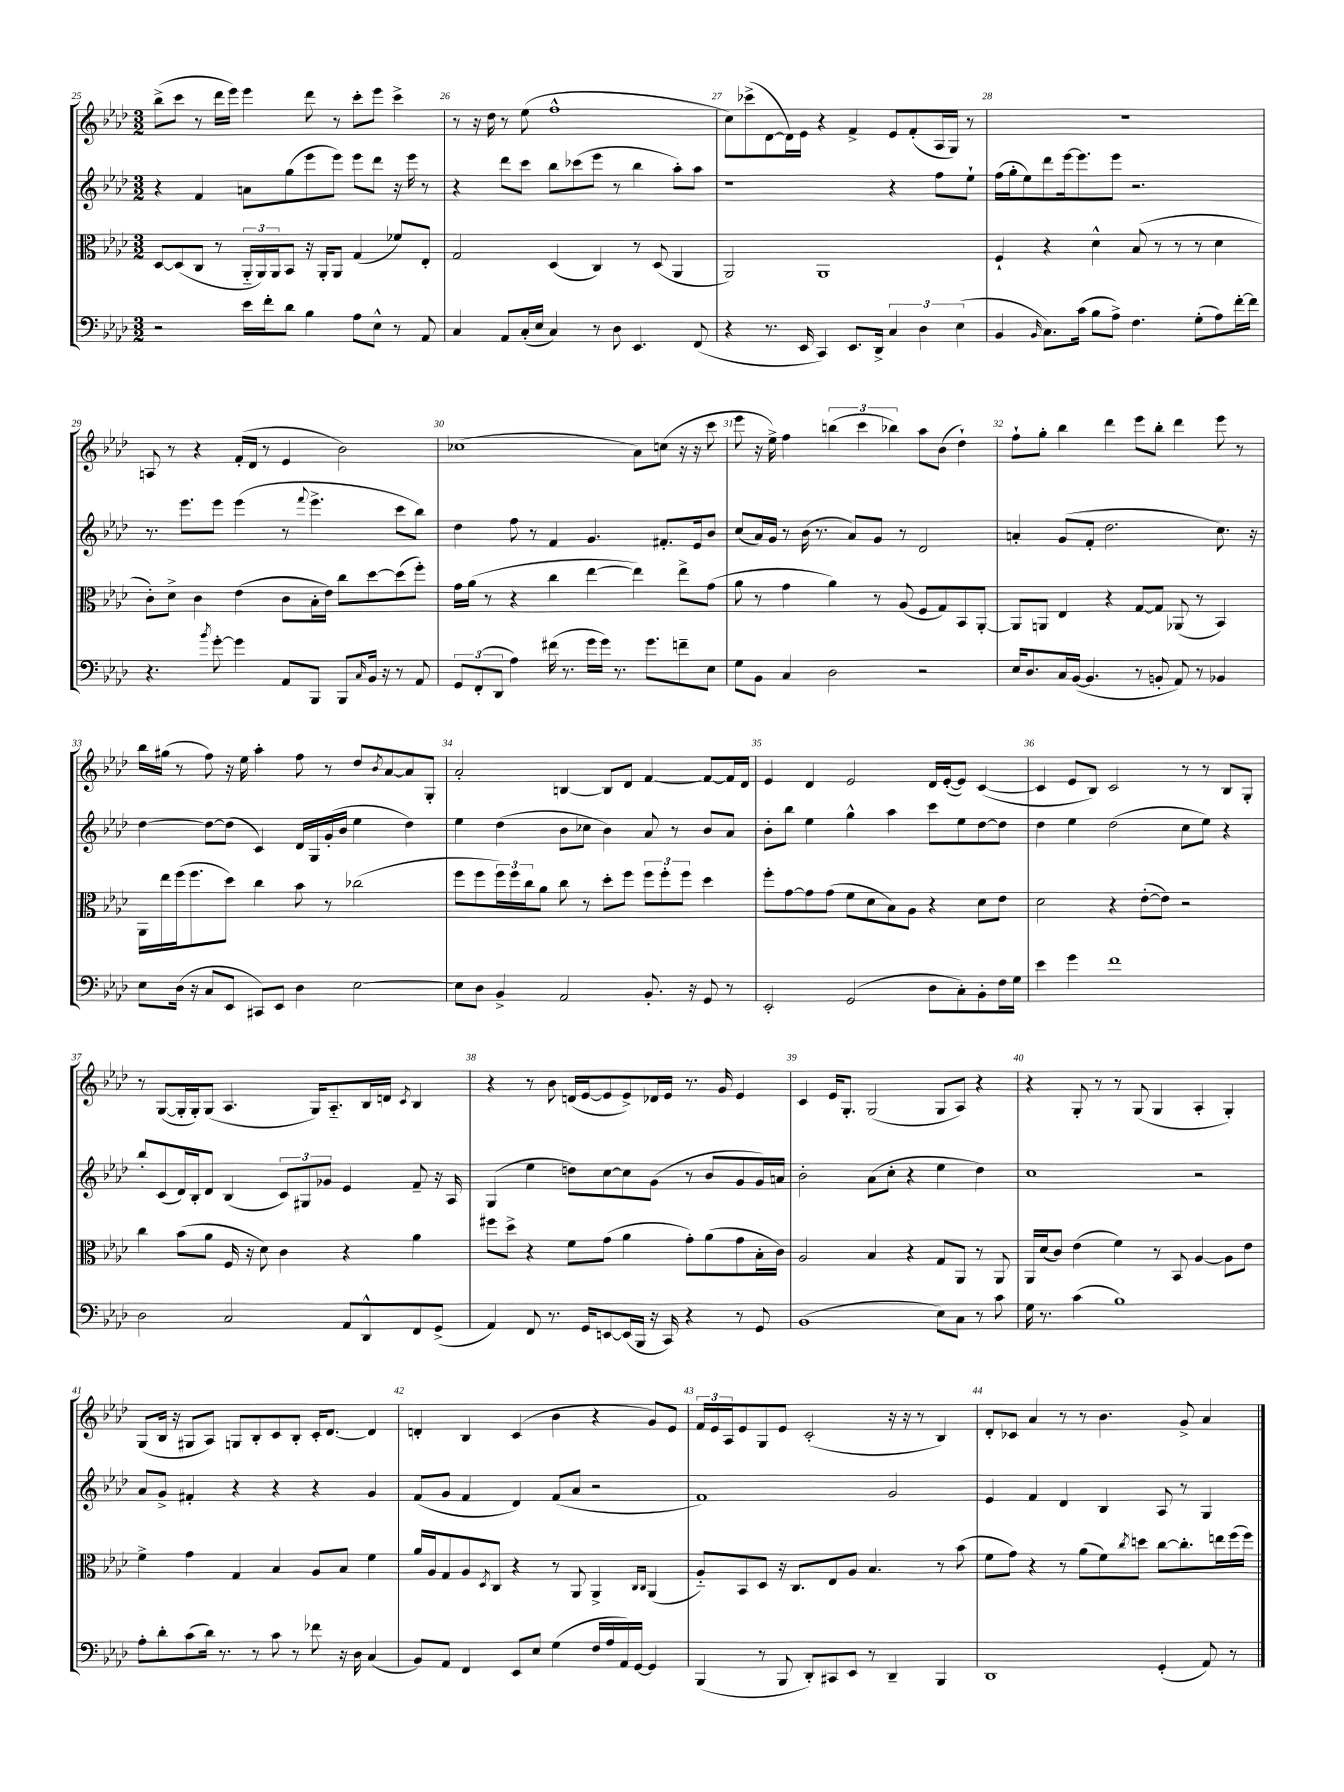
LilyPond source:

<<
\new StaffGroup <<
\new Staff = "s0" {
    \clef treble \key aes \major \numericTimeSignature \time 3/2
    bes''8->( c'''8 r8 des'''16 ees'''16) ees'''4 des'''8 r8 c'''8-. ees'''8 c'''4-> |
    r8 r16 des''16 r8 ees''8( f''1-^ |
    c''8) ces'''8->( des'8~ des'16) ees'16 r4 f'4-> ees'8 f'8-.( aes16 g16) r8 |
    R1. |
    a8 r8 r4 f'16-.( des'16 r8 ees'4 bes'2) |
    ces''1( aes'8) c''8( r16 r16 c'''8 |
    ees'''8 r16 ees''16->) f''4 \tuplet 3/2 { b''4( c'''4 bes''4) } aes''8 bes'8( des''4-!) |
    f''8-! g''8-. bes''4 des'''4 ees'''8 bes''8-. des'''4 ees'''8 r8 |
    bes''16 gis''16( r8 f''8) r16 ees''16 aes''4-. f''8 r8 des''8 \acciaccatura { bes'8 } aes'8~ aes'8 g8-. |
    aes'2-. b4~ b8 des'8 f'4~ f'8~ f'16 des'16 |
    ees'4 des'4 ees'2 des'16 ees'16~-.( ees'8) c'4~( |
    c'4 ees'8 bes8) c'2 r8 r8 bes8 g8-. |
    r8 g8~( g16-. g16-.) g8( aes4. g16) aes8.-_ bes16 d'16 \acciaccatura { c'8 } bes4 |
    r4 r8 bes'8 d'16( ees'16~ ees'8 ees'8->) des'16 ees'16 r8. g'16 ees'4 |
    c'4 ees'16 g8.-. g2( g8 aes8) r4 |
    r4 g8-. r8 r8 g8( g4 aes4-. g4-.) |
    g8( bes16 r16 gis8 aes8) g8 bes8-. c'8 bes8-. c'16-. des'8.~ des'4 |
    d'4-. bes4 c'4( bes'4 r4 g'8) ees'8 |
    \tuplet 3/2 { f'16 ees'16 aes16 } ees'8 g8 ees'8 c'2-.( r16 r16 r8 bes4) |
    des'8-. ces'8 aes'4 r8 r8 bes'4. g'8-> aes'4 \bar "|." |
}
\new Staff = "s1" {
    \clef treble \key aes \major \numericTimeSignature \time 3/2
    r4 f'4 a'8 g''8( ees'''8 ees'''8) ees'''8 des'''8 r16 ees'''16 r8 |
    r4 des'''8 c'''8 bes''8 ces'''8( ees'''8 r8 bes''4 aes''8-.) aes''8 |
    r1 r4 f''8 ees''8-! |
    f''16( g''16-. ees''8) des'''8 ees'''16~ ees'''8. ees'''8 r2. |
    r8. ees'''8. ees'''8 ees'''4( r8 \appoggiatura { f'''8 } ees'''4.-> c'''8 bes''8) |
    des''4 f''8 r8 f'4 g'4. fis'8.-. ees'16 bes'8 |
    c''8( aes'16) g'16 r8 bes'16( r8. aes'8) g'8 r8 des'2 |
    a'4-. g'8( f'8-. des''2. c''8.) r16 |
    des''4~ des''8~ des''8( c'4) des'16 g16 g'16-.( bes'16 ees''4 des''4) |
    ees''4 des''4( bes'8 ces''8 bes'4) aes'8 r8 bes'8 aes'8 |
    bes'8-. bes''8 ees''4 g''4-^ aes''4 c'''8 ees''8 des''8~ des''8 |
    des''4 ees''4 des''2( c''8 ees''8) r4 |
    bes''8-. c'8( des'16) bes16-. des'8 bes4( \tuplet 3/2 { c'8) gis8 ges'8 } ees'4 f'8-- r16 aes16 |
    g4( ees''4 d''8) c''8~ c''8 g'8( r8 bes'8 g'8 g'16) a'16 |
    bes'2-. aes'8( c''8-. r4 ees''4 des''4) |
    c''1 r2 |
    aes'8 g'8-> fis'4-. r4 r4 r4 g'4 |
    f'8( g'8 f'4 des'4) f'8( aes'8 r2 |
    f'1) g'2 |
    ees'4 f'4 des'4 bes4 aes8 r8 g4 \bar "|." |
}
\new Staff = "s2" {
    \clef alto \key aes \major \numericTimeSignature \time 3/2
    des8~ des8( c8 r8 \tuplet 3/2 { aes,16-_ aes,16) aes,16 } bes,8 r16 aes,16-. aes,8 g4( fes'8) ees8-. |
    g2 des4( c4) r8 des8( aes,4 |
    aes,2) aes,1 |
    f4-! r4 des'4-^ bes8( r8 r8 r8 des'4 |
    c'8-.) des'8-> c'4 ees'4( c'8 bes16-. ees'16) c''8 des''8~ des''8( f''8-.) |
    g'16 aes'16( r8 r4 c''4 ees''4~ ees''4) ees''8-> g'8( |
    aes'8 r8 g'4 aes'4) r8 aes8( f8 g8) bes,8 aes,8~-. |
    aes,8 a,8 ees4 r4 g8~ g8 aes,8( r8 bes,4) |
    aes,16 ees''16 f''16( f''8. des''8) c''4 bes'8 r8 ces''2( |
    f''8 f''8 \tuplet 3/2 { f''16) f''16 c''16 } aes'8 c''8 r8 des''8-. f''8 \tuplet 3/2 { f''8 f''8-. f''8 } des''4 |
    f''8-. g'8~ g'8 g'8( f'8 des'8 bes8) aes8 r4 des'8 ees'8 |
    des'2 r4 ees'8~-.( ees'8) r2 |
    c''4 bes'8( aes'8 f16 r16 des'8) c'4 r4 aes'4 |
    fis''8 des''8-> r4 f'8 g'8( aes'4 g'8-.) aes'8( g'8 bes16-. c'16) |
    aes2 bes4 r4 g8 aes,8 r8 aes,8 |
    aes,16 des'16( c'8) ees'4( f'4) r8 bes,8 aes4~ aes8 ees'8 |
    f'4-> g'4 g4 bes4 aes8 bes8 f'4 |
    aes'16 aes16 g8 aes8 \acciaccatura { des8 } c8 r4 r8 aes,8 aes,4-> \grace { c16 c16 } aes,4( |
    aes8-_) bes,8 des8 r16 c8. ees8 aes8 bes4. r8 bes'8( |
    f'8 g'8) r4 r8 aes'8( f'8) \acciaccatura { c''8 } d''8 c''8~ c''8.-. e''16 f''16( f''16) \bar "|." |
}
\new Staff = "s3" {
    \clef bass \key aes \major \numericTimeSignature \time 3/2
    r2 ees'16 f'16-. des'8 bes4 aes8 ees8-^ r8 aes,8 |
    c4 aes,8 c16-.( ees16 c4) r8 des8 ees,4. f,8( |
    r4 r8. ees,16 c,4) ees,8. des,16-> \tuplet 3/2 { c4 des4 ees4( } |
    bes,4 \grace { bes,16 } c8.) c'16( bes8 aes8->) f4. g8-.( aes8) f'16~-. f'16 |
    r4. \acciaccatura { bes'8 } g'8~-. g'4 aes,8 bes,,8 bes,,8 \grace { c16 } bes,16 r16 r8 aes,8 |
    \tuplet 3/2 { g,8 f,8-.( des,8 } aes4) fis'16( r8. g'16 g'16) r8. g'8. f'8-- ees8 |
    g8 bes,8 c4 des2 r2 |
    ees16 des8. c16 bes,16~( bes,4. r8 b,8-. aes,8) r8 bes,4 |
    ees8 des16( r16 c8 ees,8 cis,8) ees,8 des4 ees2~ |
    ees8 des8 bes,4-> aes,2 bes,8.-. r16 g,8 r8 |
    ees,2-. g,2( des8 c8-.) bes,8-. f16 g16 |
    ees'4 g'4 f'1 |
    des2 c2 aes,8 des,8-^ f,8 g,8->( |
    aes,4) f,8 r8. g,16 e,8~ e,16( bes,,16 r16 c,16) r4 r8 g,8 |
    bes,1( ees8) c8 r8 c'8 |
    g16 r8. c'4( bes1) |
    aes8-. des'8-. c'8( des'16) r8. r8 c'8 r8 fes'8 r16 des16 c4( |
    bes,8) aes,8 f,4 ees,8 ees8 g4( f16 aes16 aes,16) g,16~ g,4 |
    bes,,4( r8 bes,,8 des,8-.) cis,8 ees,8 r8 des,4-- bes,,4 |
    des,1 g,4-.( aes,8) r8 \bar "|." |
}
>>
>>
\layout { \context { \Score currentBarNumber = #25 \override BarNumber.break-visibility = ##(#f #t #t) barNumberVisibility = #all-bar-numbers-visible } }
